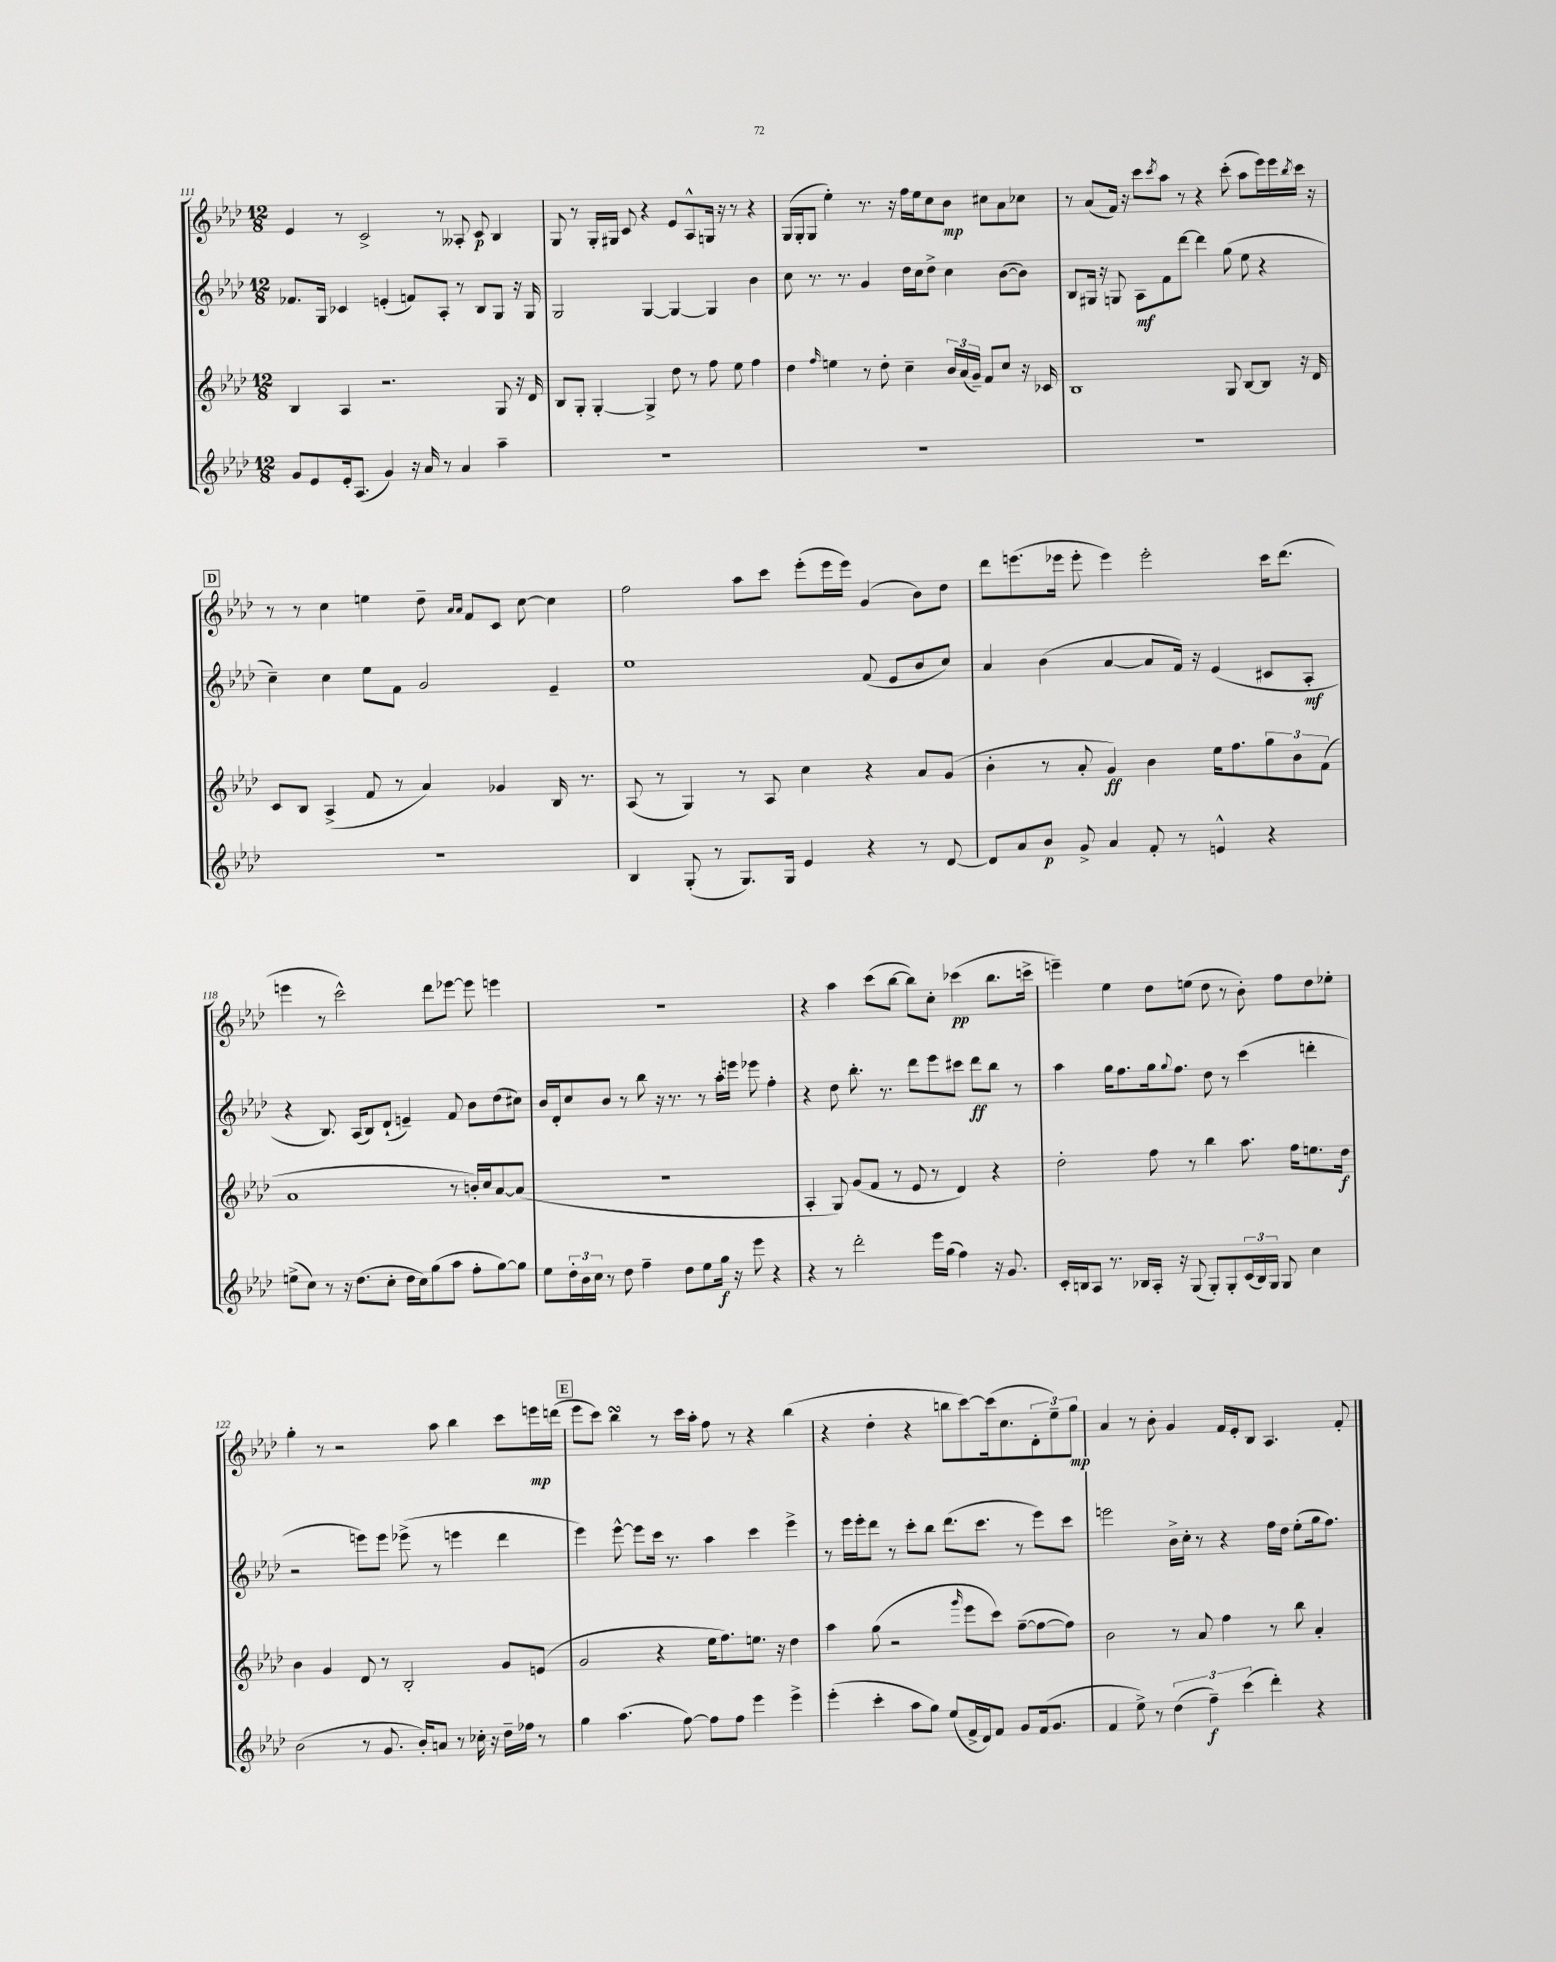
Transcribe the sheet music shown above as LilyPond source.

<<
\new StaffGroup <<
\new Staff = "s0" {
    \clef treble \key aes \major \numericTimeSignature \time 12/8
    ees'4 r8 c'2-> r8 aeses8-. c'8\p bes4 |
    g8 r8 g16-. gis16 c'8 r4 ees'8 aes8-^ g16 r16 r8 r4 |
    g16( g16-. g8 ees''4-.) r8. r16 f''16 ees''16 c''8 bes'8\mp cis''8 aes'8 ces''8 |
    r8 aes'8( f'16) r16 c'''8 \acciaccatura { c'''8 } aes''8 r8 r4 c'''8-.( aes''8 ees'''16) ees'''16 \acciaccatura { bes''8 } c'''16 r16 |
    \mark \markup { \box "D" } r8 r8 c''4 e''4 des''8-- \grace { aes'16 aes'16 } f'8 c'8 c''8~ c''4 |
    f''2 aes''8 c'''8 ees'''8-.( ees'''16 ees'''16) g'4( bes'8) des''8 |
    des'''8 e'''8.( ees'''16 ees'''8-. ees'''4) ees'''2-. c'''16 des'''8.( |
    e'''4 r8 c'''2-^) des'''8 ees'''8~ ees'''8 e'''4 |
    R1. |
    r4 aes''4 c'''8( bes''8~ bes''8) c''8-. ces'''4\pp( bes''8. c'''16-> |
    e'''4--) ees''4 des''8 e''8( des''8 r8 bes'8-.) f''8 des''8 ees''8-. |
    g''4-. r8 r2 aes''8 bes''4 c'''8 e'''16\mp d'''16( |
    \mark \markup { \box "E" } ees'''8 c'''8) bes''4\turn r8 c'''16 aes''16-. f''8 r8 r4 bes''4( |
    r4 des''4-. r4 b''8 c'''8~) c'''16( c''8. \tuplet 3/2 { des'8-. ees''8--) g''8\mp } |
    aes'4 r8 bes'8-. g'4 f'16 ees'16-. bes8 aes4. f'8-. \bar "|." |
}
\new Staff = "s1" {
    \clef treble \key aes \major \numericTimeSignature \time 12/8
    fes'8. g16 ces'4 e'4-.( f'8) aes8-. r8 bes8 g8 r16 g16 |
    g2 g4~ g4~ g4 bes'4 |
    c''8 r8. r8. g'4 des''16 c''16 des''8-> c''4 bes'8~( bes'8) |
    bes8 gis16 r16 g8 aes8\mf f'8 des'''8~ des'''4 g''8( ees''8 r4 |
    \mark \markup { \box "D" } c''4--) c''4 ees''8 f'8 g'2 ees'4-- |
    ees''1 f'8( ees'8 bes'8 c''8) |
    aes'4 bes'4( aes'4~ aes'8 f'16) r16 ees'4( cis'8 aes8-.\mf |
    r4 bes8.) aes16( bes8) des'8-!( e'4--) f'8 bes'8 des''8( cis''8) |
    bes'16 des'16-. c''8 bes'8 r8 bes''8 r16 r8. r8 aes''16-. e'''16 ees'''8 f''4-. |
    r4 des''8 bes''8.-. r8. des'''8 ees'''8 cis'''8 des'''8\ff bes''8 r8 |
    aes''4 g''16 f''8. g''16 \appoggiatura { g''8 } f''8. des''8 r8 c'''4( d'''4-. |
    r2 e'''8) e'''8 ees'''8->( r8 e'''4 des'''4 |
    \mark \markup { \box "E" } ees'''4) ees'''8~-^ ees'''8 c'''16 r8. aes''4 c'''4 ees'''4-> |
    r8 ees'''16 ees'''16-. des'''8 r8 c'''8-. bes''8 des'''8.( c'''8. r8 ees'''8) c'''8 |
    e'''2 bes'16-> c''16-. r8 r4 f''16 des''16 ees''8-.( g''16 f''8.) \bar "|." |
}
\new Staff = "s2" {
    \clef treble \key aes \major \numericTimeSignature \time 12/8
    bes4 aes4 r2. g8 r16 des'16 |
    bes8 g8-. g4~-. g4-> des''8 r8 f''8 ees''8 f''4 |
    des''4 \grace { f''16 } e''4 r8 des''8-. c''4-- \tuplet 3/2 { bes'16 aes'16( g'16--) } f'8 c''8 r16 ces'16 |
    bes1 g8 bes8~ bes8 r16 des'16 |
    \mark \markup { \box "D" } c'8 bes8 aes4->( f'8 r8 aes'4) ges'4 bes16 r8. |
    aes8( r8 g4) r8 aes8 c''4 r4 aes'8 g'8( |
    bes'4-. r8 aes'8-. g'4\ff) bes'4 ees''16 f''8. \tuplet 3/2 { g''8 bes'8 f'8( } |
    aes'1 r8 b'16-.) c''16 aes'8~ aes'8( |
    R1. |
    aes4-. g8) g'8( f'8 r8 ees'8 r8 des'4) r4 |
    des''2-. f''8 r8 bes''4 aes''8. f''16 e''8. des''16\f |
    bes'4 g'4 des'8 r8 bes2-. g'8 e'8( |
    \mark \markup { \box "E" } g'2 r4 ees''16 f''8.) e''8. r16 des''4 |
    aes''4 g''8( r2 \grace { g'''16 } ees'''8 c'''8) f''8~--( f''8~ f''8) |
    bes'2 r8 aes'8 f''4 r8 bes''8 aes'4-. \bar "|." |
}
\new Staff = "s3" {
    \clef treble \key aes \major \numericTimeSignature \time 12/8
    g'8 ees'8 ees'16-. aes8.( g'4) r16 aes'16 r8 aes'4 aes''4-- |
    R1. |
    R1. |
    R1. |
    \mark \markup { \box "D" } R1. |
    bes4 g8-.( r8 g8.) g16 ees'4 r4 r8 des'8~ |
    des'8 aes'8 bes'8\p g'8-> aes'4 f'8-. r8 e'4-^ r4 |
    e''8->( c''8) r8 r16 des''8.( c''8-. des''16 c''16) g''8( aes''8 f''8-. g''8~) g''8 |
    ees''8 \tuplet 3/2 { des''16-. bes'16 c''16 } r8 des''8 f''4-- des''8 ees''8 g''16\f r16 ees'''8 r4 |
    r4 r8 des'''2-. ees'''16 g''16( f''4) r16 g'8. |
    c'16-. b16 aes8 r8. bes16 aes16-. r16 g8( g8-.) g8-. \tuplet 3/2 { c'16( bes16) g16 } g8 c''4 |
    bes'2( r8 g'8. bes'16-.) a'8 r8 ces''16-. r16 des''16-- fes''16 r8 |
    \mark \markup { \box "E" } g''4 aes''4.( f''8~) f''8 f''8 ees'''4 ees'''4-> |
    ees'''4-.( c'''4-. aes''8 g''8) ees''8( f'16-> des'16) f'8 g'8 f'16( g'8. |
    f'4 ees''8->) r8 \tuplet 3/2 { des''4( f''4--\f) c'''4( } des'''4-.) r4 \bar "|." |
}
>>
>>
\layout { \context { \Score currentBarNumber = #111 } }
